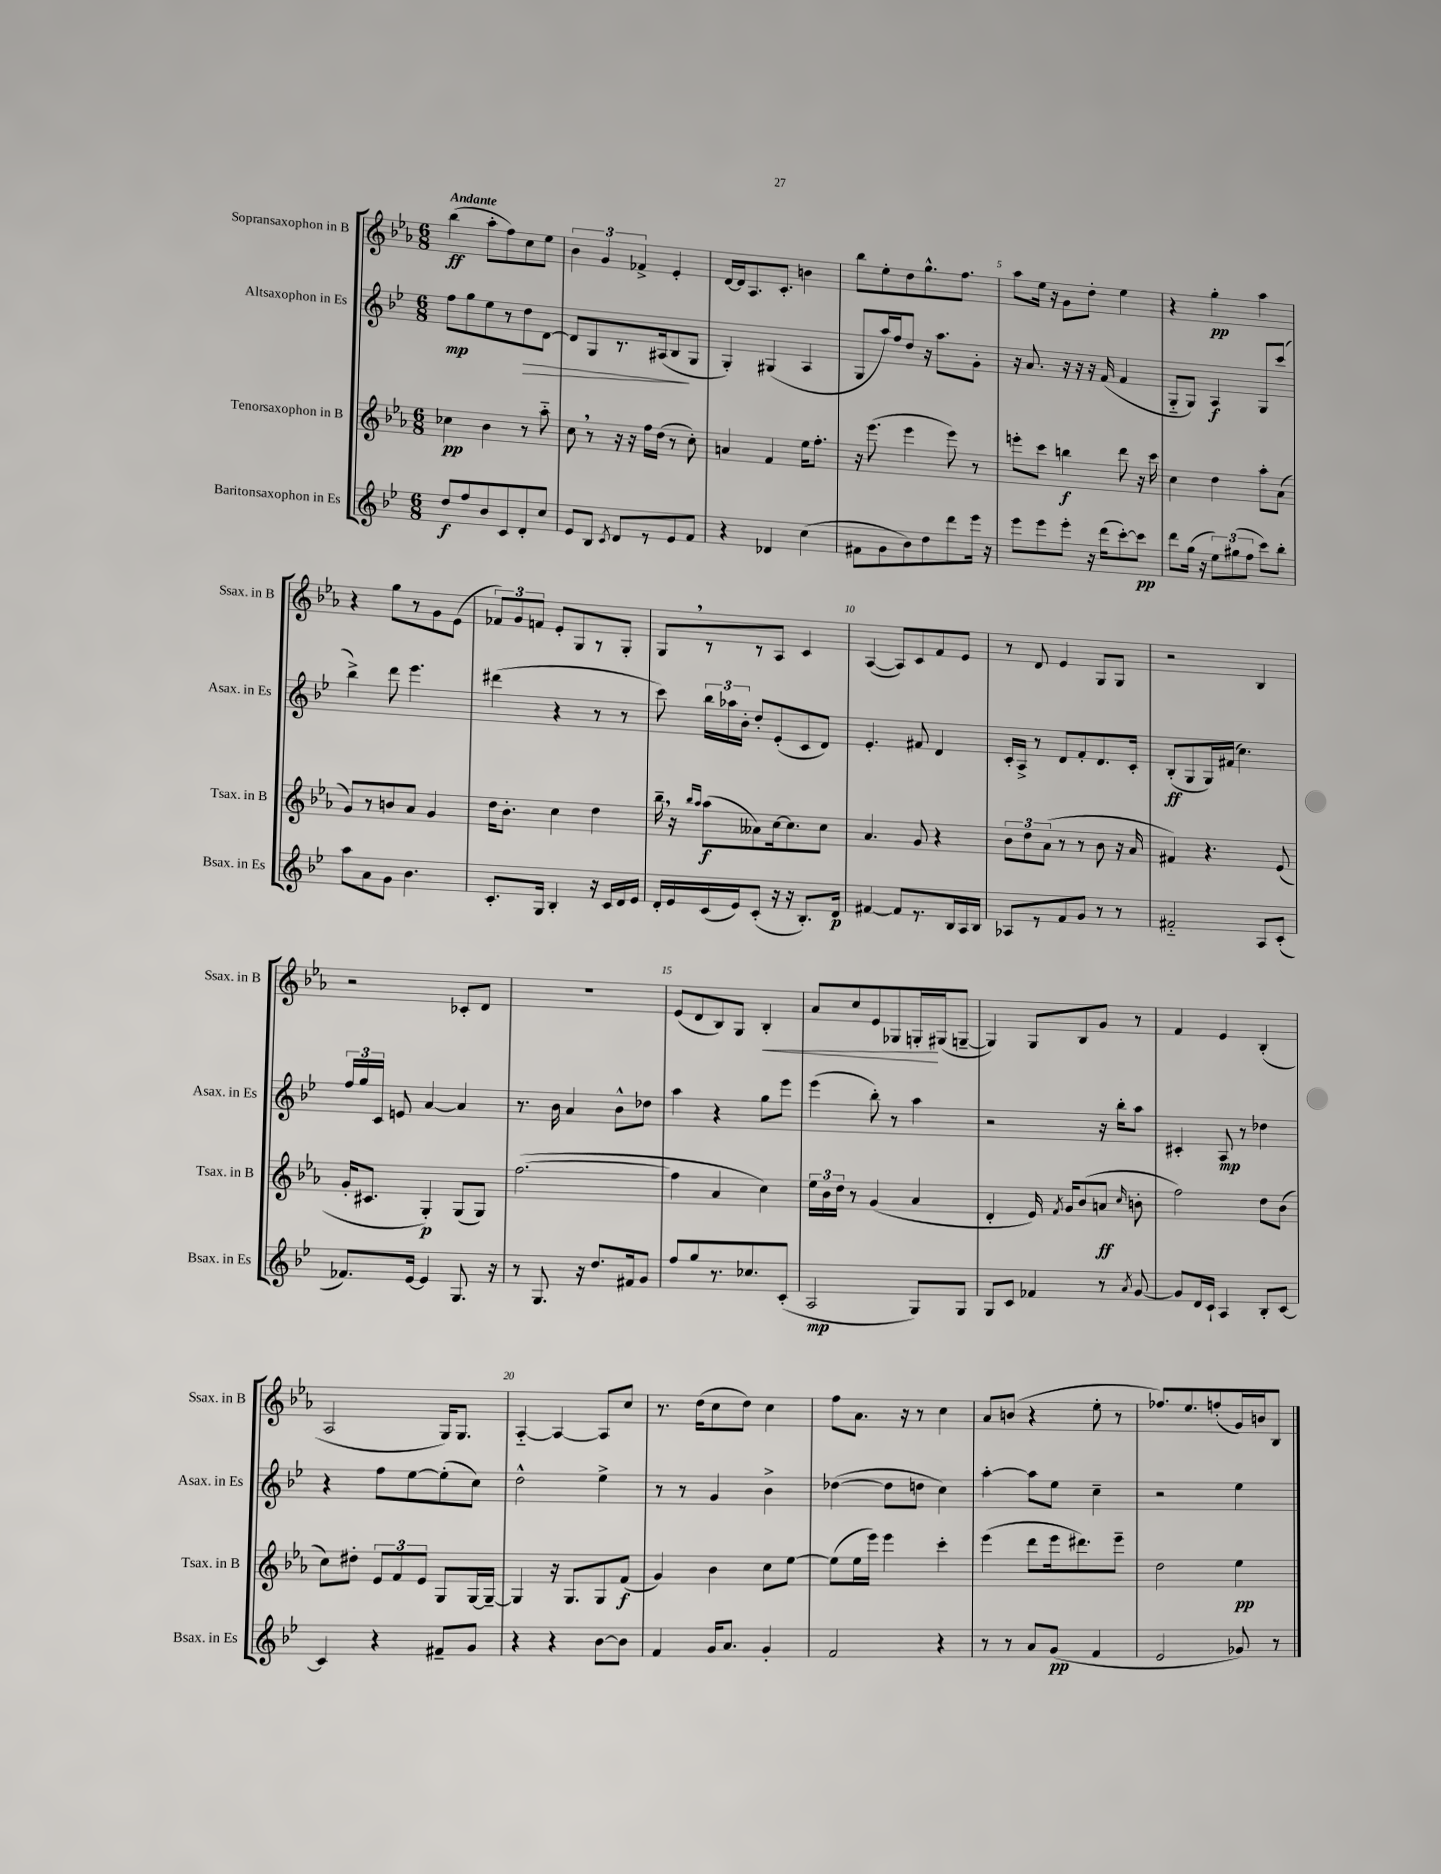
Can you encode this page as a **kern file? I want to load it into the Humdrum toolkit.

**kern	**kern	**kern	**kern
*staff4	*staff3	*staff2	*staff1
*clefG2	*clefG2	*clefG2	*clefG2
*k[b-e-]	*k[b-e-a-]	*k[b-e-]	*k[b-e-a-]
*M6/8	*M6/8	*M6/8	*M6/8
8dd	4cc-	8ff	(4bb-
8ff	.	8gg	.
8b-	4b-	8ee-	8aa-'
8c	.	8r	8ff)
8d'	8r	8dd	8cc
8cc	8aa-'~	[8d	8ee-
=	=	=	=
8e-	8cc	8d]	6b-
8B-	8r	8G	.
.	.	.	6g
8qc	.	.	.
8d	16r	8.r	.
.	16r	.	.
.	.	.	6f-^
8r	16ff	.	.
.	(16dd	(16A#	.
8e-	8r	8B-	4e-'
8f	8cc')	8G	.
=	=	=	=
4r	4a	4G')	[16d
.	.	.	16d]
.	.	.	8.A-
4d-	4f	(4G#	.
.	.	.	8.c'
(4cc	16ee-	4A	4b
.	8.ff'	.	.
=	=	=	=
8f#	16r	8G	8bb-
.	(8.eee-	.	.
8g	.	16aa)	8ee-'
.	.	16ff	.
8b-)	4eee-	8dd	8dd
8dd	.	16r	8.gg^^
.	.	8.aa	.
8ddd	8eee-)	.	.
.	.	.	8.ff
16eee-	8r	8g'	.
16r	.	.	.
=	=	=	=
8eee-	8eee'	16r	8aa-
.	.	8.a	.
8eee-	8ccc	.	16ee-
.	.	.	16r
8eee-'	4bb	16r	8g
.	.	16r	.
16r	.	16r	8dd'
(16ddd	.	(16f	.
[8ccc')	8ddd	4f	4ee-
8ccc]	16r	.	.
.	16ccc	.	.
=	=	=	=
8ddd	4cc	8G'~	4r
(16gg	.	8G)	.
16r	.	.	.
12ee-)	4dd	4A	4gg'
(12gg#	.	.	.
12ff	.	.	.
8ccc)	8aa-'	8G	4aa-
8bb-'	(8a-	(8ccc	.
=	=	=	=
8aa	8g)	4bb-^)	4r
8a	8r	.	.
8g	8b	8ddd	8gg
4.b-	8a-	4.eee-	8r
.	4g	.	8g
.	.	.	(8e-
=	=	=	=
8.c'	16dd	(4ddd#	12f-)
.	8.b-'	.	.
.	.	.	12g
.	.	.	12f
16G	.	.	.
4B-'	4cc	4r	8e-'
.	.	.	8G
16r	4dd	8r	8r
16c	.	.	.
16d	.	8r	8G'
16e-	.	.	.
=	=	=	=
16d'	16bb-~	8ccc)	8G
16e-	16r	.	.
.	16qqbb-	.	.
.	16qqaa-	.	.
(16c	(8aa-	24bb-	8r
.	.	24aa-	.
16e-)	.	.	.
.	.	24b-'	.
(8c'	8a--)	8dd'	8r
16r	[16cc	(8e-'	8A-
16r	8.cc]	.	.
8.B-')	.	8c	4c
.	8cc	8d)	.
16d	.	.	.
=	=	=	=
[4f#	4.a-	4.e-'	([4A-
8f#]	.	.	8A-])
8.r	8g	8f#	8c
.	4r	4d	8f
16B-	.	.	.
16A	.	.	8e-
16B-	.	.	.
=	=	=	=
8A-	12b-	16c'	8r
.	.	16A^	.
.	12dd	.	.
8r	.	8r	8d
.	(12a-	.	.
8f	8r	8d	4e-
8g	8r	8f'	.
8r	8b-	8.d	8G
8r	16r	.	8G
.	16a-	16c'	.
=	=	=	=
2f#'~	4f#)	(8B-'	2r
.	.	8G	.
.	4.r	16G)	.
.	.	(16f#	.
.	.	4.cc)	.
8A	.	.	4B-
(8c'	(8e-	.	.
=	=	=	=
8.f-)	16g'	24ff	2r
.	.	24gg	.
.	8.c#	.	.
.	.	24c	.
.	.	8e	.
[16e-	.	.	.
4e-]	4G')	[4a	.
8.G	(8G	4a]	8c-'
.	8G)	.	8d
16r	.	.	.
=	=	=	=
8r	([2.ff	8.r	2.r
8.G	.	.	.
.	.	16b-	.
.	.	4a	.
16r	.	.	.
8.dd	.	.	.
.	.	8b-^^	.
16f#	.	.	.
8g	.	8dd-	.
=	=	=	=
8ff	4ff]	4aa	(8e-
8gg	.	.	8d
8.r	4a-	4r	8B-)
.	.	.	8G
8.cc-	.	.	.
.	4cc)	8gg	4B-'
(8c'	.	8eee-	.
=	=	=	=
2A	24ee-	(4eee-	8a-
.	24b-	.	.
.	24dd	.	.
.	8r	.	8cc
.	(4g	8bb-')	8e-
.	.	8r	8G-
8G)	4a-	4aa	16G'
.	.	.	(16G#
8G	.	.	[8G~
=	=	=	=
8G	4d'	2r	4G])
8c	.	.	.
4f-	16e-)	.	8G
.	8qf	.	.
.	16g	.	.
.	(8b-	.	8B-
8r	8a	16r	8g
.	.	16bb-'	.
8qa	16qqcc	.	.
[8g	8b'	8aa	8r
=	=	=	=
8g]	2ff)	4c#'	4f
16d	.	.	.
16c`	.	.	.
4A	.	8A	4e-
.	.	8r	.
8B-'	8dd	4dd-	(4B-'
[8c	(8b-	.	.
=	=	=	=
4c]	8cc)	4r	2A-
.	8dd#'	.	.
4r	12e-	8ff	.
.	12f	.	.
.	.	[8ee-	.
.	12e-	.	.
8f#~	8G	(8ee-']	16G)
.	.	.	8.G
8g	[16G	8cc)	.
.	16G~_	.	.
=	=	=	=
4r	4G]	2dd^^	[4A-'~
4r	16r	.	4A-_
.	8.G	.	.
[8b-	8G	4ee-^	8A-]
8b-]	(8f	.	8cc
=	=	=	=
4f	4g)	8r	8.r
.	.	8r	.
.	.	.	(16dd
16g	4b-	4g	8cc
8.a	.	.	.
.	.	.	8dd)
4g'	8cc	4b-^	4cc
.	[8ee-	.	.
=	=	=	=
2f	(8ee-]	([4dd-	8ff
.	16ee-	.	8.a-
.	16eee-)	.	.
.	4eee-	8dd-]	.
.	.	.	16r
.	.	8dd	8r
4r	4ccc'	4cc)	4cc
=	=	=	=
8r	(4eee-	[4aa'	8a-
8r	.	.	(8b
8a	8ddd	8aa]	4r
(8g	16eee-	8ee-	.
.	8.ddd#)	.	.
4f	.	4cc~	8ee-'
.	8eee-~	.	8r
=	=	=	=
2e-	2dd	2r	8.ff-)
.	.	.	8.ee-
.	.	.	(8ff'
8g-)	4ee-	4ee-	16g)
.	.	.	16b
8r	.	.	8B-
==	==	==	==
*-	*-	*-	*-
